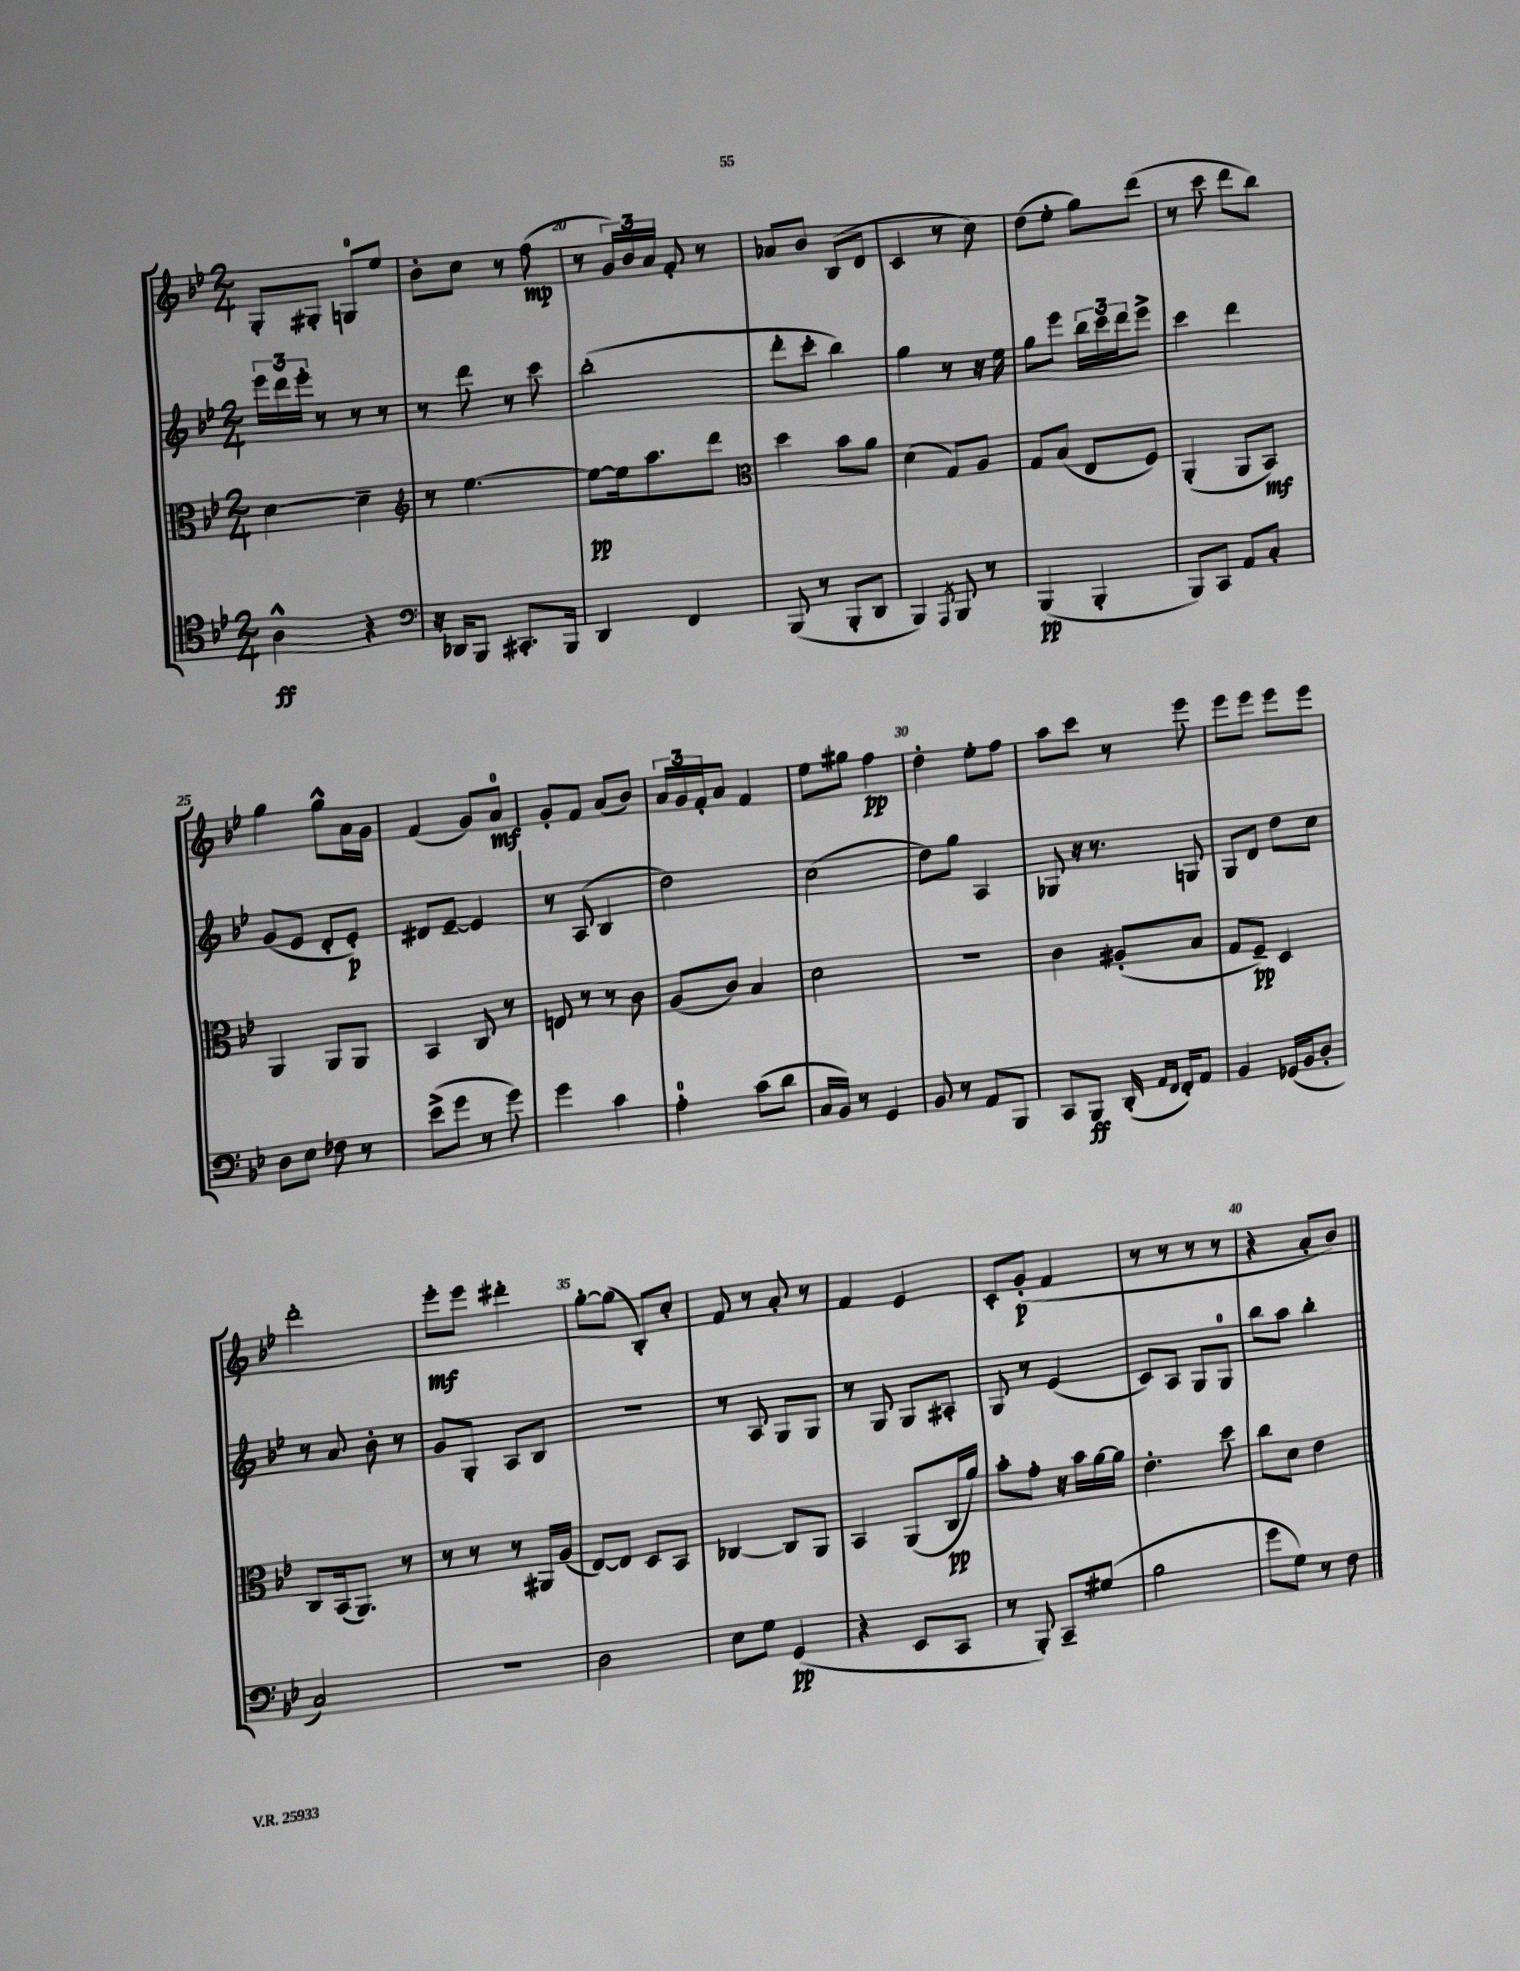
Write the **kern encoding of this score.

**kern	**kern	**kern	**kern
*staff4	*staff3	*staff2	*staff1
*clefC4	*clefC3	*clefG2	*clefG2
*k[b-e-]	*k[b-e-]	*k[b-e-]	*k[b-e-]
*M2/4	*M2/4	*M2/4	*M2/4
4A^^\	[4d\	24eee-\LL	8G'/L
.	.	24ddd\	.
.	.	24eee-'\JJ	.
.	.	8r	8G#'/J
4r	4d~\]	8r	8G/L
.	.	8r	8ee-/J
=	=	=	=
*clefF4	*clefG2	*	*
16r	8r	8r	8b-'\L
16DD-/LK	.	.	.
8BBB-/J	[4.ee-\	8ddd\	8cc\J
8.CC#'/L	.	8r	8r
.	.	8ccc\	(8ff\
16BBB-/Jk	.	.	.
=	=	=	=
4DD/	8ee-\_L	(2bb-'\	8r
.	16ee-\]k	.	24g/LL)
.	.	.	24b-/
.	8.aa\	.	.
.	.	.	24a/JJ
4FF/	.	.	8f'/
.	8ddd\J	.	8r
=	=	=	=
*	*clefC3	*	*
(8BBB-/	4dd\	8ddd'\L	8a-/L
8r	.	8ccc'\J	8b-/J
8BBB-'/L	8b-\L	4bb-\)	(8B-/L
8DD/J	8a\J	.	8d/J
=	=	=	=
4BBB-/)	(4d\	4gg\	4c/
8qAAA/	.	.	.
8BBB-/	8G/L)	8r	8r
8r	8A/J	16r	8cc\)
.	.	16ee-\	.
=	=	=	=
(4BBB-/	8G/L	8gg\L	(8dd\L
.	(8B-/J	8eee-\J	8ee-'\J
4BBB-'/	8E-/L	24bb-\LL	8gg\L)
.	.	24ccc\	.
.	.	24ddd\J	.
.	8F/J)	8eee-^\J	(8ddd\J
=	=	=	=
8BBB-/L)	(4AA'/	4ccc\	8r
8CC/J	.	.	8ccc\
8AA/L	8AA/L	4ddd\	8ddd\L
8C'/J	8BB-/J)	.	8bb-\J)
=	=	=	=
8D\L	4AA/	(8g/L	4gg\
8E-\J	.	8e-/J	.
8F-\	8AA/L	8d'/L	8gg^^\L
8r	8AA/J	8e-'/J)	16a\L
.	.	.	16g\JJ
=	=	=	=
(8e-^\L	4BB-/	8d#/L	(4f/
8g\J	.	[8e-~/J	.
8r	8C/	4e-/]	8g/L)
8g\)	8r	.	8a/J
=	=	=	=
4g\	8E/	8r	8g'/L
.	8r	(8A/	8f/J
4c\	8r	4B-/	(8a/L
.	8c\	.	8b-/J)
=	=	=	=
4A'\	(8A/L	2dd\)	24a/LL
.	.	.	24g/
.	.	.	24f'/J
.	8c/J)	.	8a/J
(8c\L	4B-/	.	4f/
8d\J	.	.	.
=	=	=	=
16C/LL	2d\	(2cc\	8ee-\L
16BB-/JJ)	.	.	.
8r	.	.	8gg#\J
4GG/	.	.	4ff\
=	=	=	=
8BB-/	2r	8dd\L)	4dd'\
8r	.	8gg\J	.
8AA/L	.	4A/	8ee-'\L
8BBB-/J	.	.	8ff\J
=	=	=	=
8CC/L	4c\	8G-/	8aa\L
8BBB-/J	.	16r	8ccc\J
.	.	8.r	.
(16DD'/	(8A#'/L	.	8r
16qqAA/LL	.	.	.
16qqFF/JJ	.	.	.
16FF'/LK)	.	.	.
8AA/J	8B-/J	8G/	8eee-\
=	=	=	=
4BB-/	8G/L	8G/L	8eee-\L
.	8F~/J)	8d/J	8eee-\J
(16GG-/LL	4D/	8dd\L	8eee-\L
16BB-/J	.	.	.
8D'/J	.	8cc\J	8eee-\J
=	=	=	=
2C/)	8C/L	8r	2ddd'\
.	(16BB-/k	8a/	.
.	8.AA/J)	.	.
.	.	8b-'\	.
.	8r	8r	.
=	=	=	=
2r	8r	8g/L	8eee-'\L
.	8r	8G'/J	8eee-\J
.	8r	8A/L	4ddd#'\
.	16AA#/LL	8B-/J	.
.	(16A/JJ	.	.
=	=	=	=
2D\	[8E-/L)	2r	[8gg'\L
.	8E-/]J	.	(8gg\]J
.	8D/L	.	8B-'/L)
.	8BB-/J	.	8cc'/J
=	=	=	=
8E-\L	[4C-/	8r	8f/
8G\J	.	8A/	8r
(4GG/	8C-/]L	8G/L	8a'/
.	8AA/J	8G/J	8r
=	=	=	=
4r	4BB-/	8r	4f/
.	.	8G/	.
8EE-/L	(8AA/L	8G/L	4e-/
8CC/J	16C/L	8A#'/J	.
.	16a/JJ)	.	.
=	=	=	=
8r	8b-'\L	8G/	8c'/L
8BBB-'/)	8g'\J	8r	(8g'/J
8CC~/L	16r	(4e-/	4f/
.	16b-\LL	.	.
(8G#/J	[16a\	.	.
.	16a\]JJ	.	.
=	=	=	=
2B-\	4.e-'\	8c/L)	8r
.	.	8A/J	8r
.	.	8G/L	8r
.	8dd\	8G/J	8r
=	=	=	=
8g\L	8cc\L	8bb-\L	4r
8G\J)	8d\J	8aa\J	.
8r	4e-\	4bb-'\	8a'/L
8F\	.	.	8b-/J)
==	==	==	==
*-	*-	*-	*-
